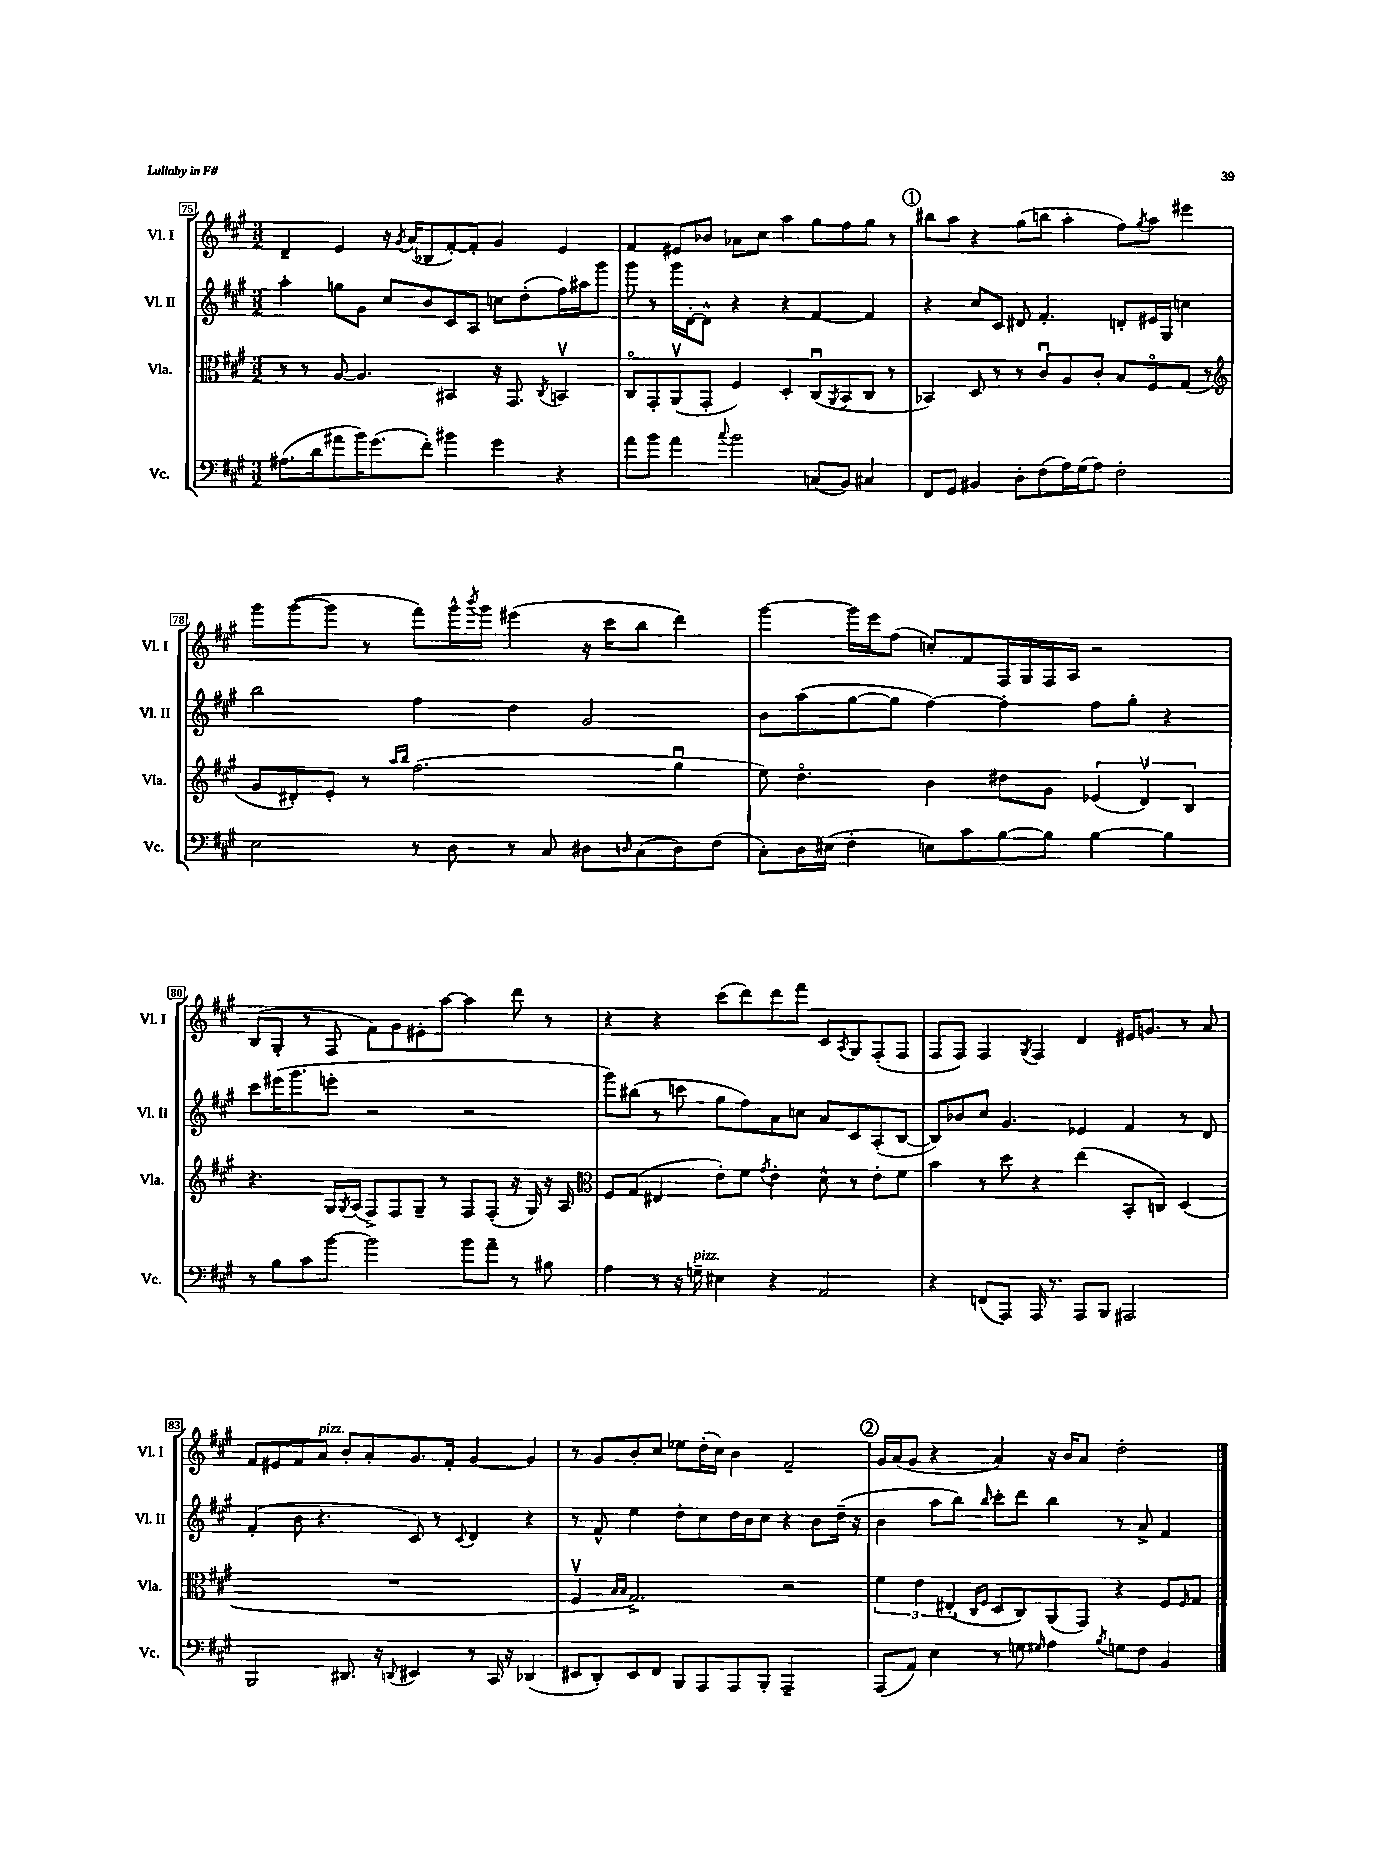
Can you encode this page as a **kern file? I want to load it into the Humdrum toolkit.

**kern	**kern	**kern	**kern
*staff4	*staff3	*staff2	*staff1
*clefF4	*clefC3	*clefG2	*clefG2
*k[f#c#g#]	*k[f#c#g#]	*k[f#c#g#]	*k[f#c#g#]
*M3/2	*M3/2	*M3/2	*M3/2
(8.A#	8r	4aa'	4d~
.	8r	.	.
16d	.	.	.
8a#	[8A	8gg	4e
16b)	4.A]	8g#	.
(8.g#	.	.	.
.	.	8cc#	16r
.	.	.	8qg#
.	.	.	(16a
8f#')	.	8b	8B-
4b#	4BB#	8c#	[8f#')
.	.	8A	8f#']
4g#	16r	8cc	4g#
.	8.GG#	.	.
.	.	(8dd'	.
.	8qC#	.	.
4r	4BBv	16ff#)	4e
.	.	16aa#	.
.	.	8ggg#	.
=	=	=	=
8a	8C#o	8ggg#	4f#
8b	8GG#'	8r	.
4a	(8AAv	16ggg#	8e#
.	.	[16d'	.
.	8GG#'	8d^^]	8b-
8qqcc#	.	.	.
2b	4F#)	4r	8a-
.	.	.	8cc#
.	4D'	4r	4aa
(8C	(8C#u	[4f#	8gg#
.	8qAA	.	.
8BB)	8BB	.	8ff#
4C#	8C#	4f#]	8gg#
.	8r	.	8r
=	=	=	=
8FF#	4BB-)	4r	8bb#
8GG#	.	.	8aa
4BB#	8D	8cc#	4r
.	8r	8c#	.
8D'	8r	8d#	(8gg#
(8F#	8c#u	4.f#'	8bb
16A)	8A	.	4aa'
(16G#	.	.	.
8A)	8c#'	.	.
2F#'	8B	8d'	8ff#)
.	.	.	8qgg#
.	8F#o	16e#	8aa
.	.	16G#	.
.	(8G#	4cc	4eee#
.	8r	.	.
=	=	=	=
*	*clefG2	*	*
2E	8g#	2bb	8ggg#
.	8d#')	.	([8ggg#
.	8e'	.	8ggg#]
.	8r	.	8r
.	16qqaa	.	.
.	16qqbb	.	.
8r	(2.ff#	4ff#	8fff#)
8D	.	.	16ggg#^^
.	.	.	8qbbb
.	.	.	16ggg#
8r	.	4dd	(4eee#
8C#	.	.	.
8D#	.	2g#	16r
.	.	.	16ccc#
16qqD	.	.	.
(8C#	.	.	8bb
8D)	4gg#u	.	4ddd)
(8F#	.	.	.
=	=	=	=
8C#')	8ee)	8b	[4ggg#
16D	4.ddo	(8aa	.
(16E#	.	.	.
4F#'	.	[8gg#	16ggg#]
.	.	.	16eee
.	.	8gg#]	(8ff#
8E)	4b	[4ff#)	8cc')
8c#	.	.	8f#
[8B	8dd#	4ff#']	16F#
.	.	.	16G#
8B]	8g#	.	16F#
.	.	.	16A
[4B	(6e-	8ff#	2r
.	.	8gg#'	.
.	6dv)	.	.
4B]	.	4r	.
.	6B	.	.
=	=	=	=
8r	4.r	8ccc#	(8B
8B	.	(16eee#	8G#'
.	.	8.ggg#	.
8c#	.	.	8r
[8b	16G#	8eee'	8F#
.	8qG#	.	.
.	(16A	.	.
2b]	8F#^)	2r	8f#)
.	8F#	.	8g#
.	8G#~	.	8e#'
.	8r	.	[8aa
8b	8F#	2r	4aa]
8a~	(8F#'	.	.
8r	16r	.	8ddd
.	16G#)	.	.
8B#	16r	.	8r
.	16A	.	.
=	=	=	=
*	*clefC3	*	*
4A	8F#	8ggg#)	4r
.	(8G#	(8bb#	.
8r	4E#	8r	4r
16r	.	8ccc	.
16G~	.	.	.
4E#	8e')	8gg#	(8ccc#
.	8f#	8ff#)	8ddd)
.	8qg#	.	.
4r	4e'	8a	8ddd
.	.	8cc	8fff#
2AA	8d^^	8a	8c#
.	.	.	8qA
.	8r	8c#	8G#
.	8e'	(8A'	(8F#'
.	8f#	[8B	8F#
=	=	=	=
4r	4b	8B])	8F#
.	.	8b-	8F#)
(8FF	8r	8cc#	4F#
8AAA)	8dd	4.g#	.
.	.	.	8qG#
16AAA	4r	.	4F#
8.r	.	.	.
8AAA	(4ee	4e-	4d
8BBB	.	.	.
2AAA#	8BB'	4f#	16e#
.	.	.	8.g
.	8C)	.	.
.	(4D	8r	8r
.	.	8d	8a
=	=	=	=
2BBB	1.r	(4f#'	8f#
.	.	.	8e#
.	.	8b	8f#
.	.	4.r	8a
8.DD#	.	.	8b'
.	.	.	8a'
16r	.	.	.
8qqDD	.	.	.
4EE#	.	8c#)	8.g#
.	.	8r	.
.	.	.	16f#'
.	.	8qqc#	.
8r	.	4d	[4g#
16CC#	.	.	.
16r	.	.	.
(4DD-	.	4r	4g#]
=	=	=	=
8EE#	4F#v	8r	8r
8DD')	.	8f#^^	8g#
.	16qqB	.	.
.	16qqB	.	.
8EE#	2.G#^)	4ee	8b'
8FF#	.	.	8cc#
8BBB	.	8dd'	8ee-
8AAA	.	8cc#	(16dd'
.	.	.	16cc#)
8AAA	.	16dd	4b
.	.	16b	.
8BBB'	.	8cc#	.
2AAA~	2r	4r	2f#~
.	.	8b	.
.	.	(16dd~	.
.	.	16r	.
=	=	=	=
(8AAA	6f#	4b	16g#
.	.	.	(16a
8AA)	.	.	8g#
.	6e	.	.
4E	.	8aa	4r
.	(6E#'	.	.
.	.	8bb)	.
.	16qqC#	.	.
.	16qqF#	16qqbb	.
8r	8D	8ccc#'	4a)
8G	8C#)	8ddd	.
16qqG#	.	.	.
4A	(8AA	4bb	16r
.	.	.	16b
.	8GG#)	.	8a
8qB	.	.	.
8G	4r	8r	2dd'
8F#	.	8a^	.
4BB	8F#	4f#	.
.	16qqF#	.	.
.	8G#	.	.
==	==	==	==
*-	*-	*-	*-
